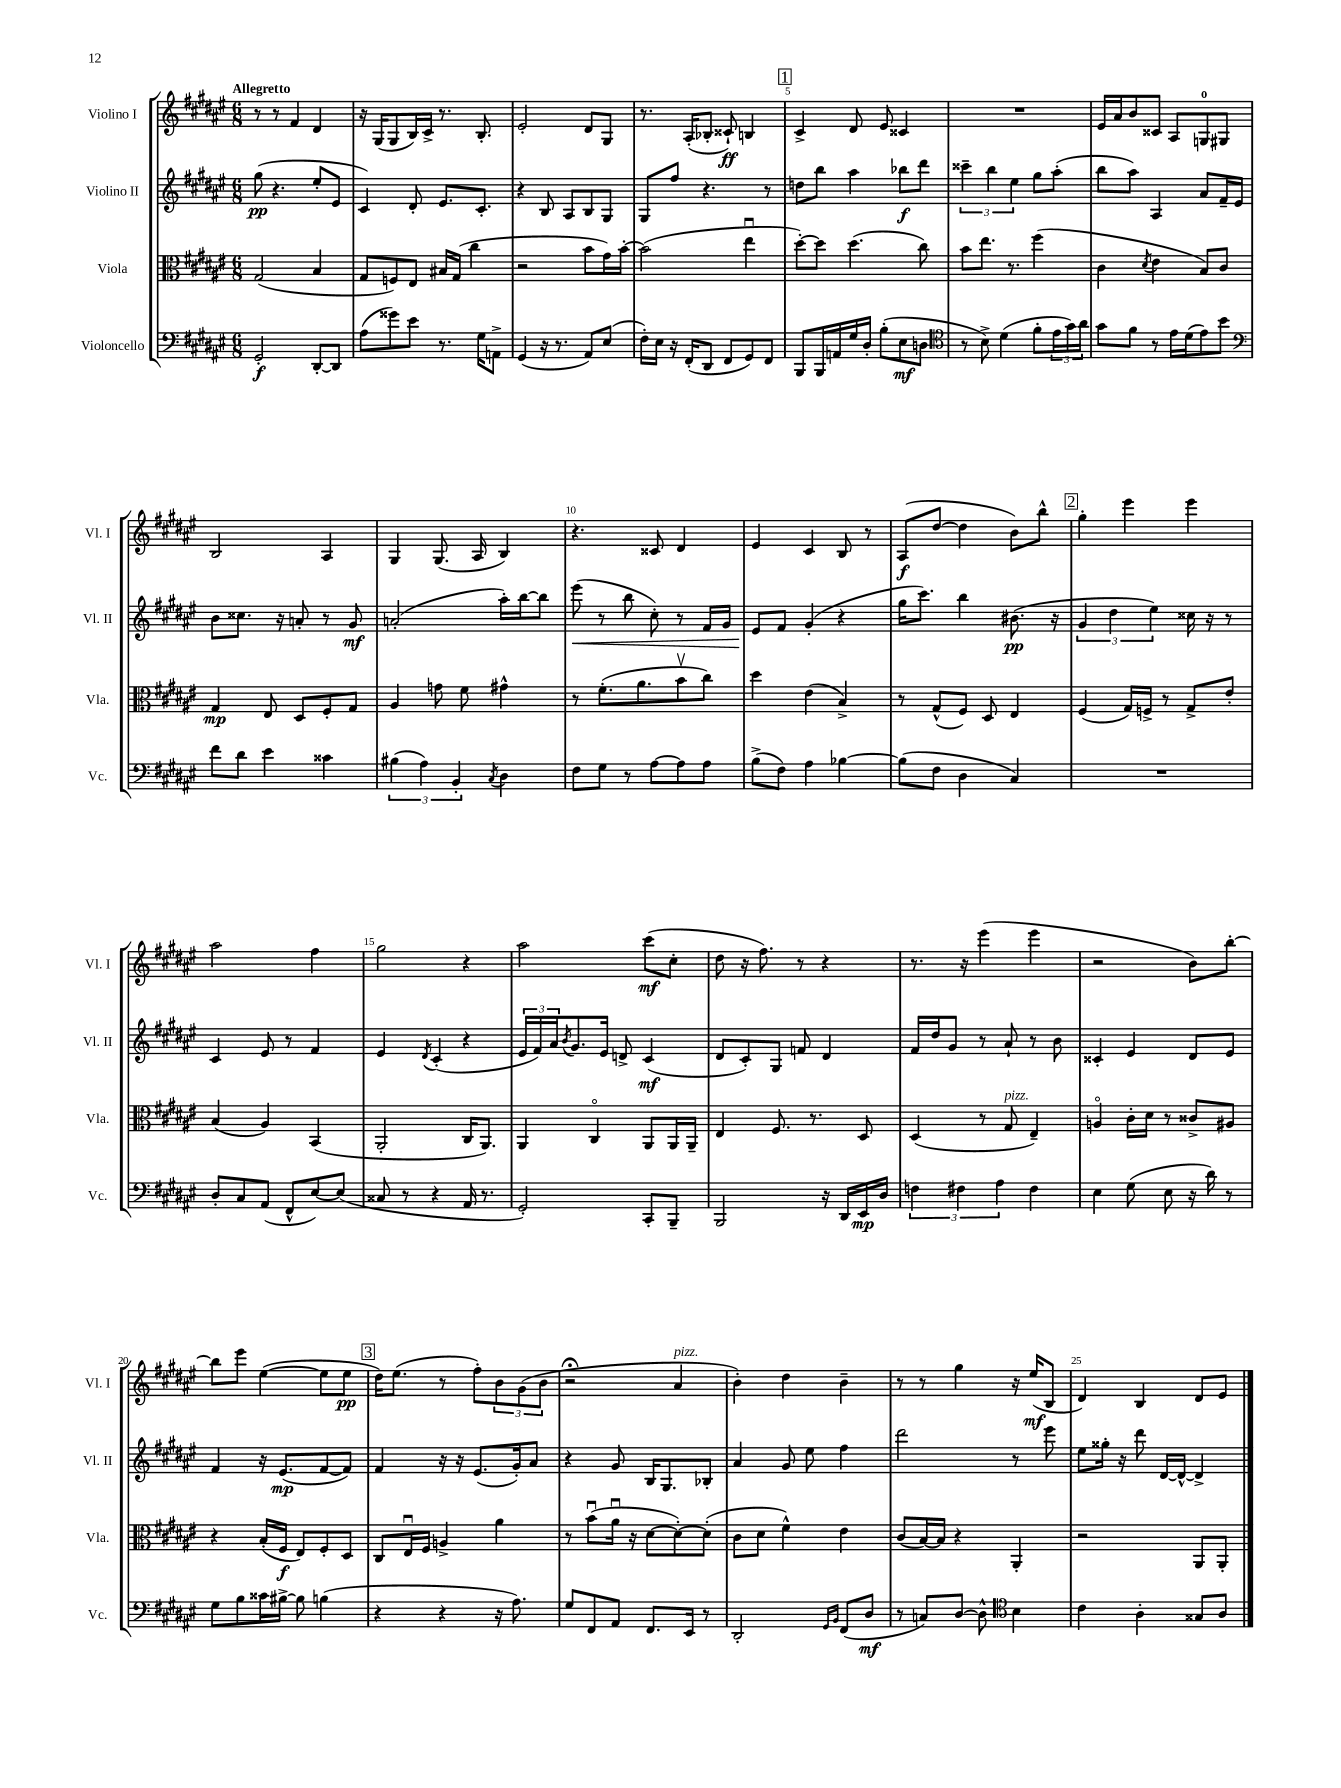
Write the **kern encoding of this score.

**kern	**kern	**kern	**kern
*staff4	*staff3	*staff2	*staff1
*clefF4	*clefC3	*clefG2	*clefG2
*k[f#c#g#d#a#e#]	*k[f#c#g#d#a#e#]	*k[f#c#g#d#a#e#]	*k[f#c#g#d#a#e#]
*M6/8	*M6/8	*M6/8	*M6/8
2GG#'	(2G#	(8gg#	8r
.	.	4.r	8r
.	.	.	4f#
[8DD#'	4B	8ee#'	4d#
8DD#]	.	8e#	.
=	=	=	=
(8A#	8G#	4c#)	16r
.	.	.	(16G#
8g##)	8F)	.	8G#
8e#	8E#	8d#'	16B)
.	.	.	16c#^
8.r	16B#	8.e#	8.r
.	(16G#	.	.
.	4cc#	.	.
16G#	.	8.c#'	8.B'
8AA^	.	.	.
=	=	=	=
(4GG#	2r	4r	2e#'
16r	.	8B	.
8.r	.	.	.
.	.	8A#	.
8AA#)	8b	8B	8d#
(8E#	16g#)	8G#	8G#
.	[16b'	.	.
=	=	=	=
16F#')	(2b]	8G#	8.r
16E#	.	.	.
16r	.	8ff#	.
(16FF#'	.	.	(16A#'
8DD#	.	4.r	8B-'
8FF#	.	.	8c##`)
8GG#)	4ee#u	.	4B
8FF#	.	8r	.
=	=	=	=
8BBB	[8dd#')	8dd	4c#^
16BBB	8dd#]	8bb	.
16AA	.	.	.
16G#	(4.dd#	4aa#	8d#
16D#'	.	.	.
(8B'	.	.	8e#
8E#	.	8bb-	4c##
8D	8cc#)	8ddd#	.
=	=	=	=
*clefC4	*	*	*
8r	8b	6ccc##~	2.r
8B^)	8.ee#	.	.
.	.	6bb	.
(4d#	.	.	.
.	8.r	.	.
.	.	6ee#	.
8f#'	(4ff#	8gg#	.
24e#	.	(8aa#'	.
24g#)	.	.	.
24a#	.	.	.
=	=	=	=
8g#	4c#	8bb	16e#
.	.	.	16a#
8f#	.	8aa#)	8b
.	8qd#	.	.
8r	4e#	4A#	8c##
16e#	.	.	8A#
(16d#	.	.	.
8e#)	8B)	8a#	8G
8b	8c#	16f#~	8G#
.	.	16e#	.
=	=	=	=
*clefF4	*	*	*
8f#	4G#	8b	2B
8d#	.	8.cc##	.
4e#	8E#	.	.
.	.	16r	.
.	8D#	8a'	.
4c##	8F#'	8r	4A#
.	8G#	8g#	.
=	=	=	=
(6B#	4A#	(2a'	4G#
6A#)	.	.	.
.	8g	.	(8.G#
6BB'	.	.	.
.	8f#	.	.
.	.	.	16A#
8qC#	.	.	.
4D#	4g#^^	16aa#')	4B)
.	.	[16bb	.
.	.	8bb]	.
=	=	=	=
8F#	8r	(8eee#	4.r
8G#	(8.f#'	8r	.
8r	.	8bb	.
.	8.a#	.	.
[8A#	.	8cc#')	8c##
8A#]	8bv	8r	4d#
8A#	8cc#)	16f#	.
.	.	16g#	.
=	=	=	=
(8B^	4dd#	8e#	4e#
8F#)	.	8f#	.
4A#	(4e#	(4g#'	4c#
[4B-	4B^)	4r	8B
.	.	.	8r
=	=	=	=
(8B-]	8r	16gg#	(8A#
.	.	8.ccc#)	.
8F#	(8G#^^	.	[8dd#
4D#	8F#)	4bb	4dd#]
.	8D#	.	.
4C#)	4E#	(8.b#	8b)
.	.	.	8bb^^
.	.	16r	.
=	=	=	=
2.r	(4F#	6g#	4gg#'
.	.	6dd#	.
.	16G#)	.	4eee#
.	16F^	.	.
.	.	6ee#)	.
.	8r	.	.
.	8G#^	16cc##	4eee#
.	.	16r	.
.	8e#'	8r	.
=	=	=	=
8D#'	(4B	4c#	2aa#
8C#	.	.	.
(8AA#	4A#)	8e#	.
8FF#^^	.	8r	.
[8E#)	(4BB	4f#	4ff#
(8E#]	.	.	.
=	=	=	=
8C##	2AA#'	4e#	2gg#
8r	.	.	.
.	.	8qd#	.
4r	.	(4c#'	.
16AA#	16C#	4r	4r
8.r	8.AA#)	.	.
=	=	=	=
2GG#')	4AA#	24e#	2aa#
.	.	24f#)	.
.	.	24a#	.
.	.	8qb	.
.	.	8.g#	.
.	4C#o	.	.
.	.	16e#	.
.	.	8d^	.
8CC#'	8AA#	(4c#	(8ccc#
8BBB~	16AA#	.	8cc#'
.	16AA#~	.	.
=	=	=	=
2BBB	4E#	8d#	8dd#
.	.	8c#')	16r
.	.	.	8.ff#)
.	8.F#	8G#	.
.	.	8f	8r
.	8.r	.	.
16r	.	4d#	4r
16DD#	.	.	.
16EE#	8D#	.	.
16D#	.	.	.
=	=	=	=
6F	(4D#	16f#	8.r
.	.	16dd#	.
.	.	8g#	.
6F#	.	.	.
.	.	.	16r
.	8r	8r	(4eee#
6A#	.	.	.
.	8G#	8a#`	.
4F#	4E#~)	8r	4eee#
.	.	8b	.
=	=	=	=
4E#	4Ao	4c##'	2r
(8G#	16c#'	4e#	.
.	16d#	.	.
8E#	8r	.	.
16r	8c##^	8d#	8b)
16d#)	.	.	.
8r	8A#	8e#	[8bb'
=	=	=	=
8G#	4r	4f#	8bb]
8B	.	.	8eee#
16c##	(16B'	16r	([4ee#
[16B#^	16F#	(8.e#	.
8B#]	8E#)	.	.
(4B	8F#'	[8f#	8ee#]
.	8D#	8f#])	8ee#
=	=	=	=
4r	8C#	4f#	16dd#)
.	.	.	(8.ee#
.	16E#u	.	.
.	16F#	.	.
4r	4A^	16r	8r
.	.	16r	.
.	.	(8.e#	8ff#')
16r	4a#	.	12b
8.A#)	.	16g#')	.
.	.	.	(12g#
.	.	8a#	.
.	.	.	12b
=	=	=	=
8G#	8r	4r	2r;
8FF#	(8bu	.	.
8AA#	16a#u	8g#	.
.	16r	.	.
8.FF#	[8d#	16B	.
.	.	8.G#	.
.	8d#'_)	.	4a#
16EE#	.	.	.
8r	(8d#']	8B-'	.
=	=	=	=
2DD#'	8c#	4a#	4b')
.	8d#	.	.
.	4f#^^)	8g#	4dd#
.	.	8ee#	.
16qqGG#	.	.	.
16qqBB	.	.	.
(8FF#	4e#	4ff#	4b~
8D#	.	.	.
=	=	=	=
8r	(8c#	2ddd#	8r
8C)	[16B)	.	8r
.	16B]	.	.
[8D#	4r	.	4gg#
8D#^^]	.	.	.
*clefC4	*	*	*
4B	4AA#'	8r	16r
.	.	.	(16ee#
.	.	8eee#	8B
=	=	=	=
4c#	2r	8ee#	4d#)
.	.	16gg##'	.
.	.	16r	.
4A#'	.	8ddd#	4B
.	.	[16d#	.
.	.	16d#^^_	.
8G##	8AA#	4d#^]	8d#
8A#	8AA#'	.	8e#
==	==	==	==
*-	*-	*-	*-
